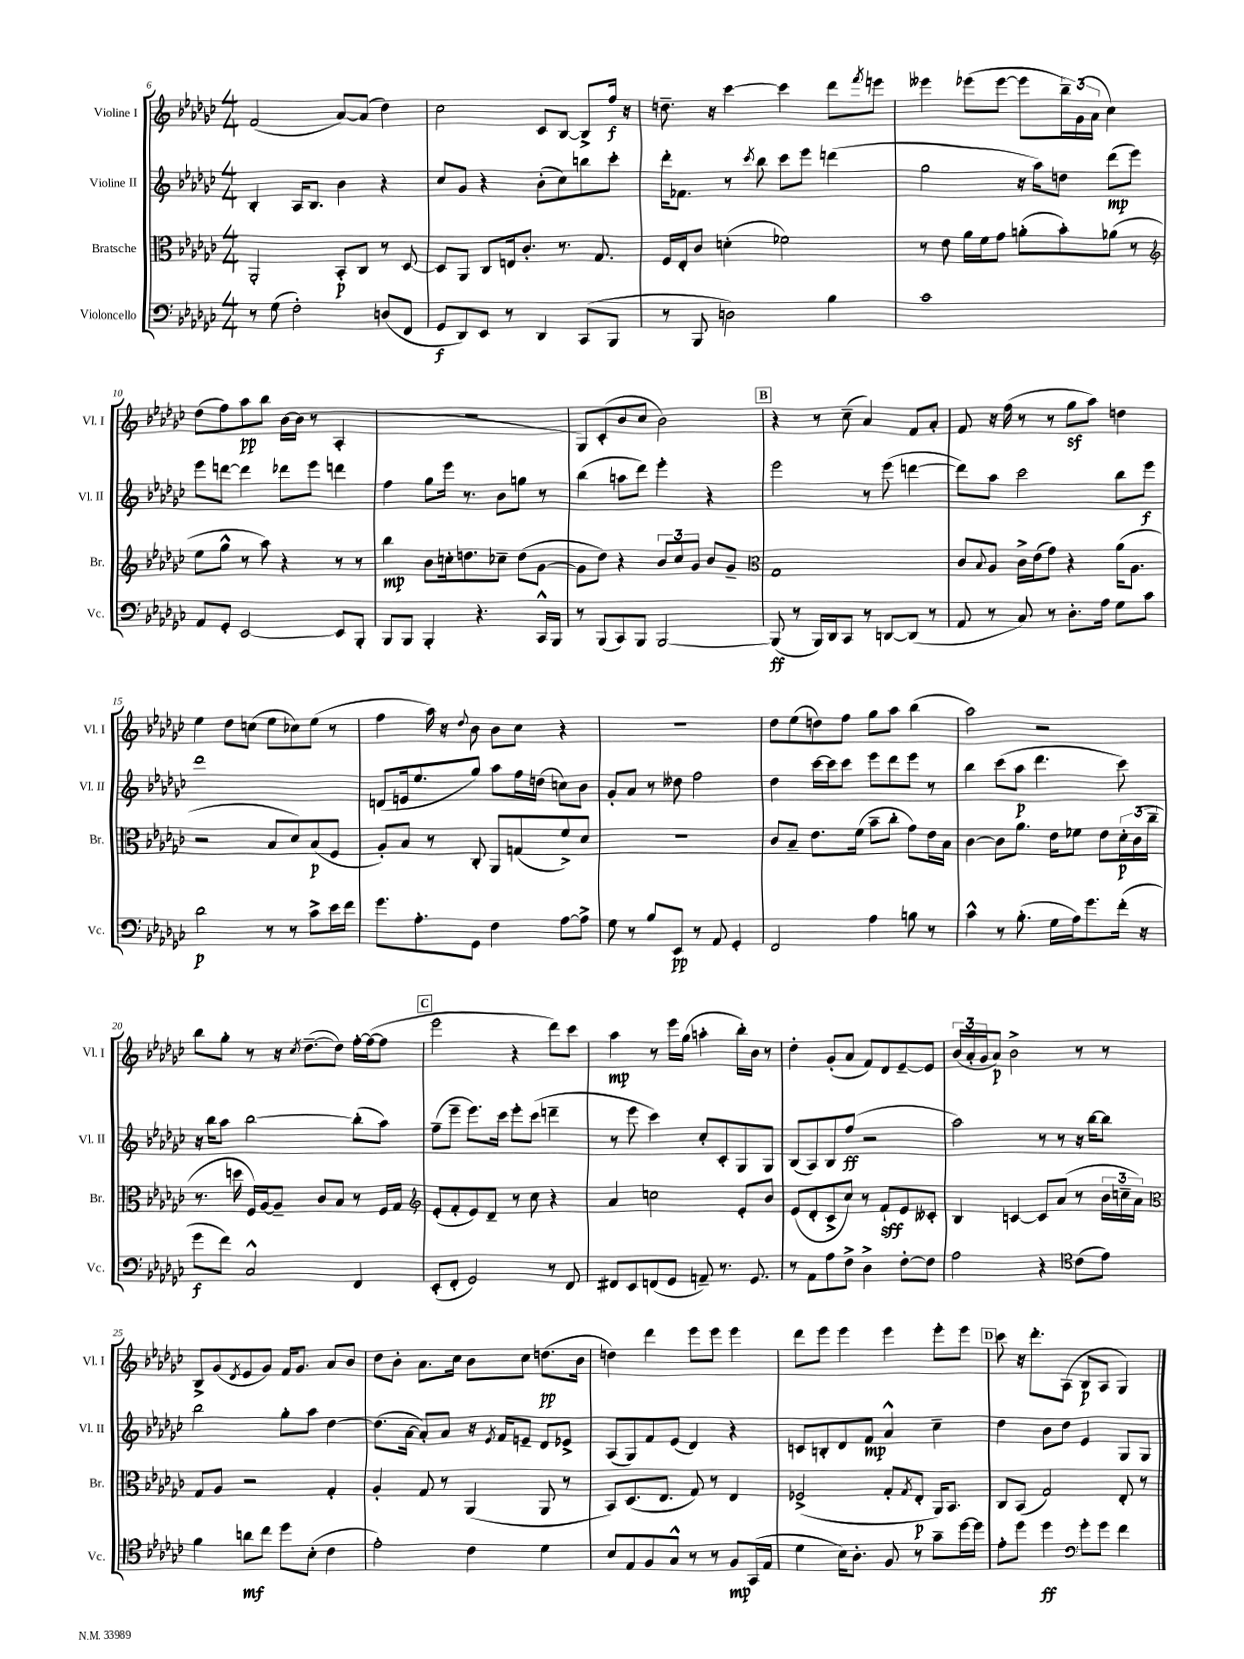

**kern	**dynam	**kern	**dynam	**kern	**dynam	**kern	**dynam
*part4	*part4	*part3	*part3	*part2	*part2	*part1	*part1
*staff4	*staff4	*staff3	*staff3	*staff2	*staff2	*staff1	*staff1
*I"Violoncello	*	*I"Bratsche	*	*I"Violine II	*	*I"Violine I	*
*I'Vc.	*	*I'Br.	*	*I'Vl. II	*	*I'Vl. I	*
*clefF4	*	*clefC3	*	*clefG2	*	*clefG2	*
*k[b-e-a-d-g-c-]	*	*k[b-e-a-d-g-c-]	*	*k[b-e-a-d-g-c-]	*	*k[b-e-a-d-g-c-]	*
*M4/4	*	*M4/4	*	*M4/4	*	*M4/4	*
=6	=6	=6	=6	=6	=6	=6	=6
8r	.	2AA-'/	.	4B-'/	.	(2f/	.
(8G-\	.	.	.	.	.	.	.
2F'\)	.	.	.	16A-/KL	.	.	.
.	.	.	.	8.B-/J	.	.	.
.	.	8BB-'/L	p	4b-\	.	[8a-/L)	.
.	.	8C-/J	.	.	.	(8a-/J]	.
(8Dn/L	.	8r	.	4r	.	4dd-\)	.
8FF/J	.	[8D-/	.	.	.	.	.
=7	=7	=7	=7	=7	=7	=7	=7
8GG-/L	f	8D-/L]	.	8cc-/L	.	2cc-\	.
8DD-/)	.	8AA-/J	.	8g-/J	.	.	.
8EE-/J	.	8C-/L	.	4r	.	.	.
8r	.	16En/k	.	.	.	.	.
.	.	8.c-'/J	.	.	.	.	.
4DD-/	.	.	.	(8b-'\L	.	8c-/L	.
.	.	8.r	.	8cc-\)	.	[8B-/J	.
(8CC-/L	.	.	.	8bbn\	.	8B-^/L]	.
.	.	8.G-/	.	.	.	.	.
8BBB-/J	.	.	.	8ccc-'\J	.	16ff/Jk	f
.	.	.	.	.	.	16r	.
=8	=8	=8	=8	=8	=8	=8	=8
8r	.	16F/LL	.	16ddd-'\KL	.	8.ddn~\	.
.	.	16E-'/J	.	8.f-X\J	.	.	.
8BBB-/	.	8c-/J	.	.	.	.	.
.	.	.	.	.	.	16r	.
2Dn\)	.	(4dn'\	.	8r	.	[4ccc-\	.
.	.	.	.	8qccc-/	.	.	.
.	.	.	.	8bb-\	.	.	.
.	.	2f-X\)	.	8ccc-\L	.	4ccc-\]	.
.	.	.	.	8eee-\J	.	.	.
4B-\	.	.	.	(4dddn\	.	8ddd-\L	.
.	.	.	.	.	.	8qfff/	.
.	.	.	.	.	.	8eeen\J	.
=9	=9	=9	=9	=9	=9	=9	=9
1c-	.	8r	.	2gg-\	.	4eee--X\	.
.	.	8e-\	.	.	.	.	.
.	.	16a-\LL	.	.	.	(8eee-X\L	.
.	.	16f\J	.	.	.	.	.
.	.	8g-\J	.	.	.	[8eee-\J	.
.	.	(8an'\L	.	16r	.	8eee-\L]	.
.	.	.	.	16aa-\KL)	.	.	.
.	.	8b-'\)	.	8ddn\J	.	24bb-~\L)	.
.	.	.	.	.	.	(24g-\	.
.	.	.	.	.	.	24a-\JJ	.
.	.	(8a-X\J	.	(8ddd-\L	mp	4cc-\)	.
.	.	8r	.	8eee-\J)	.	.	.
!!LO:LB:g=z
=10	=10	=10	=10	=10	=10	=10	=10
*	*	*clefG2	*	*	*	*	*
8AA-/L	.	8ee-\L	.	8eee-\L	.	(8dd-\L	.
8GG-'/J	.	8gg-^^\J	.	[8dddn\J	.	8ff\)	.
[2EE-/	.	8r	.	4ddd\]	.	8aa-\	pp
.	.	8aa-\)	.	.	.	8bb-\J	.
.	.	4r	.	8ddd-X\L	.	[16b-\LL	.
.	.	.	.	.	.	(16b-\JJ]	.
.	.	.	.	8eee-\J	.	8r	.
8EE-/L]	.	8r	.	4dddn\	.	4A-'/	.
8BBB-'/J	.	8r	.	.	.	.	.
=11	=11	=11	=11	=11	=11	=11	=11
8BBB-/L	.	4bb-\	mp	4ff\	.	1r	.
8BBB-/J	.	.	.	.	.	.	.
4BBB-'/	.	8b-\L	.	8gg-\L	.	.	.
.	.	16ccn'\k	.	16eee-\Jk	.	.	.
.	.	8.ddn\	.	8.r	.	.	.
4.r	.	.	.	.	.	.	.
.	.	8cc-X~\J	.	8b-\L	.	.	.
.	.	(8dd\L	.	8ggn\J	.	.	.
16CC-^^/LL	.	[8g-\J	.	8r	.	.	.
16BBB-/JJ	.	.	.	.	.	.	.
=12	=12	=12	=12	=12	=12	=12	=12
8r	.	8g-\L]	.	(4bb-\	.	8G-/L)	.
(8BBB-/L	.	8dd-\J)	.	.	.	(8c-'/	.
8CC-/)	.	4r	.	8aan\L	.	8b-/	.
8BBB-/J	.	.	.	8ddd-\J)	.	8cc-/J	.
[2BBB-/	.	12b-/L	.	4eee-'\	.	2b-\)	.
.	.	12cc-/	.	.	.	.	.
.	.	12g-/J	.	.	.	.	.
.	.	8b-/L	.	4r	.	.	.
.	.	8g-~/J	.	.	.	.	.
!!LO:REH:place=s1:t=B
=13	=13	=13	=13	=13	=13	=13	=13
*	*	*clefC3	*	*	*	*	*
(8BBB-/]	ff	1G-	.	2eee-\	.	4r	.
8r	.	.	.	.	.	.	.
16BBB-/LL)	.	.	.	.	.	8r	.
16DD-/J	.	.	.	.	.	.	.
8CC-/J	.	.	.	.	.	(8cc-~\	.
8r	.	.	.	8r	.	4a-/)	.
[8DDn/L	.	.	.	(8eee-\	.	.	.
(8DD/J]	.	.	.	[4dddn\	.	8f/L	.
8r	.	.	.	.	.	8a-'/J	.
=14	=14	=14	=14	=14	=14	=14	=14
8AA-/	.	8c-/L	.	8ddd\L])	.	8f/	.
.	.	8qqB-/	.	.	.	.	.
8r	.	8A-/J	.	8aa-\J	.	16r	.
.	.	.	.	.	.	(16ff\	.
8C-/)	.	16c-^\LL	.	2ccc-\	.	8r	.
.	.	(16e-\J	.	.	.	.	.
8r	.	8g-\J)	.	.	.	8r	.
8.D-'\L	.	4r	.	.	.	8gg-z\L	.
.	.	.	.	.	.	8aa-\J)	.
16A-\Jk	.	.	.	.	.	.	.
8G-\L	.	(16a-\KL	.	8bb-\L	.	4ddn\	.
.	.	8.A-\J	.	.	.	.	.
8c-\J	.	.	.	8eee-\J	f	.	.
!!LO:LB:g=z
=15	=15	=15	=15	=15	=15	=15	=15
2d-\	p	2r	.	1ddd-	.	4ee-\	.
.	.	.	.	.	.	8dd-\L	.
.	.	.	.	.	.	(8ccn\J	.
8r	.	8B-/L	.	.	.	8ee-\L	.
8r	.	8d-/)	.	.	.	8cc-X\)	.
8c-^\L	.	(8B-/	p	.	.	(8ee-\J	.
16e-\L	.	8F/J	.	.	.	8r	.
16f\JJ	.	.	.	.	.	.	.
=16	=16	=16	=16	=16	=16	=16	=16
8.g-\L	.	8A-'/L)	.	(8dn/L	.	4ff\	.
.	.	8B-/J	.	16en/k	.	.	.
8.A-'\	.	.	.	8.ee-/	.	.	.
.	.	8r	.	.	.	16aa-\)	.
.	.	.	.	.	.	16r	.
.	.	.	.	.	.	8qqdd-/	.
8GG-\J	.	8C-'/	.	8gg-/J)	.	8b-\	.
4F\	.	8AA-/L	.	8aa-\L	.	8b-\L	.
.	.	(8Gn/	.	16ff\L	.	8cc-\J	.
.	.	.	.	(16ddn\JJ	.	.	.
[8A-\L	.	8f^/)	.	8ccn\L)	.	4r	.
8A-^\J]	.	8d-/J	.	8b-\J	.	.	.
=17	=17	=17	=17	=17	=17	=17	=17
8G-\	.	1r	.	8g-'/L	.	1r	.
8r	.	.	.	8a-/J	.	.	.
8B-/L	.	.	.	8r	.	.	.
8EE-/J	pp	.	.	8dd--X\	.	.	.
8r	.	.	.	2ff\	.	.	.
8AA-/	.	.	.	.	.	.	.
4GG-'/	.	.	.	.	.	.	.
=18	=18	=18	=18	=18	=18	=18	=18
2FF/	.	8c-/L	.	4dd-\	.	8dd-\L	.
.	.	8B-~/J	.	.	.	(8ee-\	.
.	.	8.e-\L	.	[16ccc-\LL	.	8ddn\)	.
.	.	.	.	16ccc-\J]	.	.	.
.	.	.	.	8ccc-\J	.	8ff\J	.
.	.	(16f\Jk	.	.	.	.	.
4A-\	.	8b-~\L	.	8eee-\L	.	8gg-\L	.
.	.	8cc-'\J	.	8ddd-\	.	8aa-\J	.
8Bn\	.	8g-\L)	.	8eee-\J	.	(4bb-\	.
8r	.	16e-\L	.	8r	.	.	.
.	.	16B-\JJ	.	.	.	.	.
=19	=19	=19	=19	=19	=19	=19	=19
4c-^^\	.	[4c-\	.	4bb-\	.	2aa-\)	.
8r	.	8c-\L]	.	(8ccc-\L	.	.	.
(8.B-'\	.	8.a-\J	.	8aa-\J	p	.	.
.	.	.	.	4.ddd-\	.	2r	.
16G-\LL	.	16e-\KL	.	.	.	.	.
16A-\J)	.	8f-X\J	.	.	.	.	.
8.g-\	.	.	.	.	.	.	.
.	.	8e-\L	.	.	.	.	.
(16f'\Jk	.	24d-'\L	p	8ccc-\)	.	.	.
.	.	(24c-\	.	.	.	.	.
16r	.	.	.	.	.	.	.
.	.	24cc-~\JJ	.	.	.	.	.
!!LO:LB:g=z
=20	=20	=20	=20	=20	=20	=20	=20
8g-\L	f	8.r	.	16r	.	8bb-\L	.
.	.	.	.	16bb-\KL	.	.	.
8f\J)	.	.	.	8aa-\J	.	8gg-'\J	.
.	.	16ddn\	.	.	.	.	.
2C-^^/	.	16F/LL)	.	[2bb-\	.	8r	.
.	.	[16A-/J	.	.	.	.	.
.	.	8A-~/J]	.	.	.	16r	.
.	.	.	.	.	.	8qcc-/	.
.	.	.	.	.	.	([8.dd-~\L	.
.	.	8c-/L	.	.	.	.	.
.	.	8B-/J	.	.	.	8dd-\J])	.
4FF/	.	8r	.	(8bb-'\L]	.	[16ff'\LL	.
.	.	.	.	.	.	(16ff\J_	.
.	.	16F/LL	.	8aa-\J)	.	8ff\J]	.
.	.	16G-/JJ	.	.	.	.	.
!!LO:REH:place=s1:t=C
=21	=21	=21	=21	=21	=21	=21	=21
*	*	*clefG2	*	*	*	*	*
(8EE-'/L	.	(8e-'/L	.	(8ff~\L	.	2eee-\	.
8FF'/J	.	8f'/	.	8eee-~\J	.	.	.
2GG-/)	.	8e-/)	.	8.eee-\L)	.	.	.
.	.	8d-~/J	.	.	.	.	.
.	.	.	.	16ccc-\Jk	.	.	.
.	.	8r	.	8eee-'\L	.	4r	.
.	.	8cc-\	.	(8ccc-\J	.	.	.
8r	.	4r	.	4dddn~\	.	8ddd-\L)	.
8FF/	.	.	.	.	.	8ccc-\J	.
=22	=22	=22	=22	=22	=22	=22	=22
8FF#X/L	.	4a-/	.	8r	.	4aa-\	mp
8EE-/	.	.	.	8eee-\	.	.	.
(8FFn/	.	2ccn\	.	4ccc-\)	.	8r	.
8GG-/J	.	.	.	.	.	16eee-\LL	.
.	.	.	.	.	.	(16gg-\JJ	.
8AAn~/)	.	.	.	8cc-'/L	.	4aan'\	.
8.r	.	.	.	8c-'/	.	.	.
.	.	8e-'/L	.	8G-/	.	16bb-'\LL)	.
8.GG-/	.	.	.	.	.	16b-\JJ	.
.	.	8b-/J	.	8G-/J	.	8r	.
=23	=23	=23	=23	=23	=23	=23	=23
8r	.	(8e-/L	.	(8B-/L	.	4dd-'\	.
8AA-\L	.	8d-'/	.	8A-/)	.	.	.
8A-\	.	8c-^/	.	8B-/	.	(8g-'/L	.
8F^\J	.	8cc-/J)	.	(8ff/J	ff	8a-/J	.
4D-^\	.	8r	.	2r	.	8f/L)	.
.	.	8f`/L	sff	.	.	8d-/	.
[8F'\L	.	8e-/	.	.	.	[8e-~/	.
8F\J]	.	8c--X'/J	.	.	.	8e-/J]	.
=24	=24	=24	=24	=24	=24	=24	=24
2A-\	.	4B-/	.	2aa-\)	.	(24b-/LL	.
.	.	.	.	.	.	24a-'/	.
.	.	.	.	.	.	24g-/J	.
.	.	.	.	.	.	8a-/J)	p
.	.	[4cn/	.	.	.	2b-^\	.
4r	.	8c/L]	.	8r	.	.	.
.	.	(8a-/J	.	8r	.	.	.
*clefC4	*	*	*	*	*	*	*
(8c-\L	.	8r	.	16r	.	8r	.
.	.	.	.	[16bb-\KL	.	.	.
8e-\J)	.	24b-\LL	.	8bb-\J]	.	8r	.
.	.	24ccn~\	.	.	.	.	.
.	.	24a-\JJ)	.	.	.	.	.
!!LO:LB:g=z
=25	=25	=25	=25	=25	=25	=25	=25
*	*	*clefC3	*	*	*	*	*
4f\	.	8G-/L	.	2bb-\	.	8B-^/L	.
.	.	8A-/J	.	.	.	(8g-/	.
.	.	.	.	.	.	8qd-/	.
8an\L	mf	2r	.	.	.	8e-/	.
8cc-\J	.	.	.	.	.	8g-/J)	.
8dd-\L	.	.	.	8gg-'\L	.	16f/KL	.
.	.	.	.	.	.	8.g-/J	.
(8B-'\J	.	.	.	8aa-\J	.	.	.
4c-\	.	4G-'/	.	[4dd-\	.	8a-/L	.
.	.	.	.	.	.	8b-/J	.
=26	=26	=26	=26	=26	=26	=26	=26
2e-'\)	.	4A-'/	.	(8.dd-\L]	.	8dd-\L	.
.	.	.	.	.	.	8b-'\J	.
.	.	.	.	[16a-\Jk	.	.	.
.	.	8G-/	.	8a-'/L])	.	8.a-\L	.
.	.	8r	.	8a-/J	.	.	.
.	.	.	.	.	.	16cc-\Jk	.
4c-\	.	(4AA-/	.	16r	.	8b-\L	.
.	.	.	.	8qe-/	.	.	.
.	.	.	.	16f/KL	.	.	.
.	.	.	.	8en~/J	.	8cc-\J	.
4d-\	.	8AA-/	.	8d-/L	.	(8.ddn\L	pp
.	.	8r	.	8e-X^/J	.	.	.
.	.	.	.	.	.	16b-\Jk	.
=27	=27	=27	=27	=27	=27	=27	=27
8B-/L	.	8BB-/L)	.	(8A-/L	.	4ddn\)	.
8E-/	.	(8.D-/	.	8G-/)	.	.	.
8F/	.	.	.	8f/	.	4ddd-\	.
.	.	8.E-/J	.	.	.	.	.
8G-^^/J	.	.	.	(8e-/J	.	.	.
8r	.	8G-/)	.	4d-/)	.	8eee-\L	.
8r	.	8r	.	.	.	8eee-\J	.
8F/L	mp	4E-/	.	4r	.	4eee-\	.
(16GG-/L	.	.	.	.	.	.	.
16E-/JJ	.	.	.	.	.	.	.
=28	=28	=28	=28	=28	=28	=28	=28
4d-\	.	(2F-X^/	.	8cn/L	.	8ddd-\L	.
.	.	.	.	8Bn'/	.	8eee-\J	.
16B-\KL)	.	.	.	8d-/	.	4eee-\	.
8.A-'\J	.	.	.	.	.	.	.
.	.	.	.	8f/J	mp	.	.
8F/	.	8G-'/L	.	4a-^^/	.	4eee-\	.
.	.	8qG-/	.	.	.	.	.
8r	.	8E-'/J	p	.	.	.	.
8g-~\L	.	16AA-/KL)	.	4cc-~\	.	8eee-'\L	.
.	.	8.BB-/J	.	.	.	.	.
[16dd-\L	.	.	.	.	.	8eee-\J	.
16dd-\JJ]	.	.	.	.	.	.	.
!!LO:REH:place=s1:t=D
=29	=29	=29	=29	=29	=29	=29	=29
8e-'\L	.	8C-/L	.	4dd-\	.	8ccc-\	.
8dd-\J	.	(8BB-/J	.	.	.	16r	.
.	.	.	.	.	.	8.ddd-'\L	.
4dd-\	ff	2G-/)	.	8b-\L	.	.	.
.	.	.	.	8dd-\J	.	(8A-\J	.
*clefF4	*	*	*	*	*	*	*
8g-'\L	.	.	.	4e-/	.	8B-/L	p
8g-\J	.	.	.	.	.	8A-/J	.
4f\	.	8E-'/	.	8G-/L	.	4G-/)	.
.	.	8r	.	8G-/J	.	.	.
==	==	==	==	==	==	==	==
*-	*-	*-	*-	*-	*-	*-	*-
